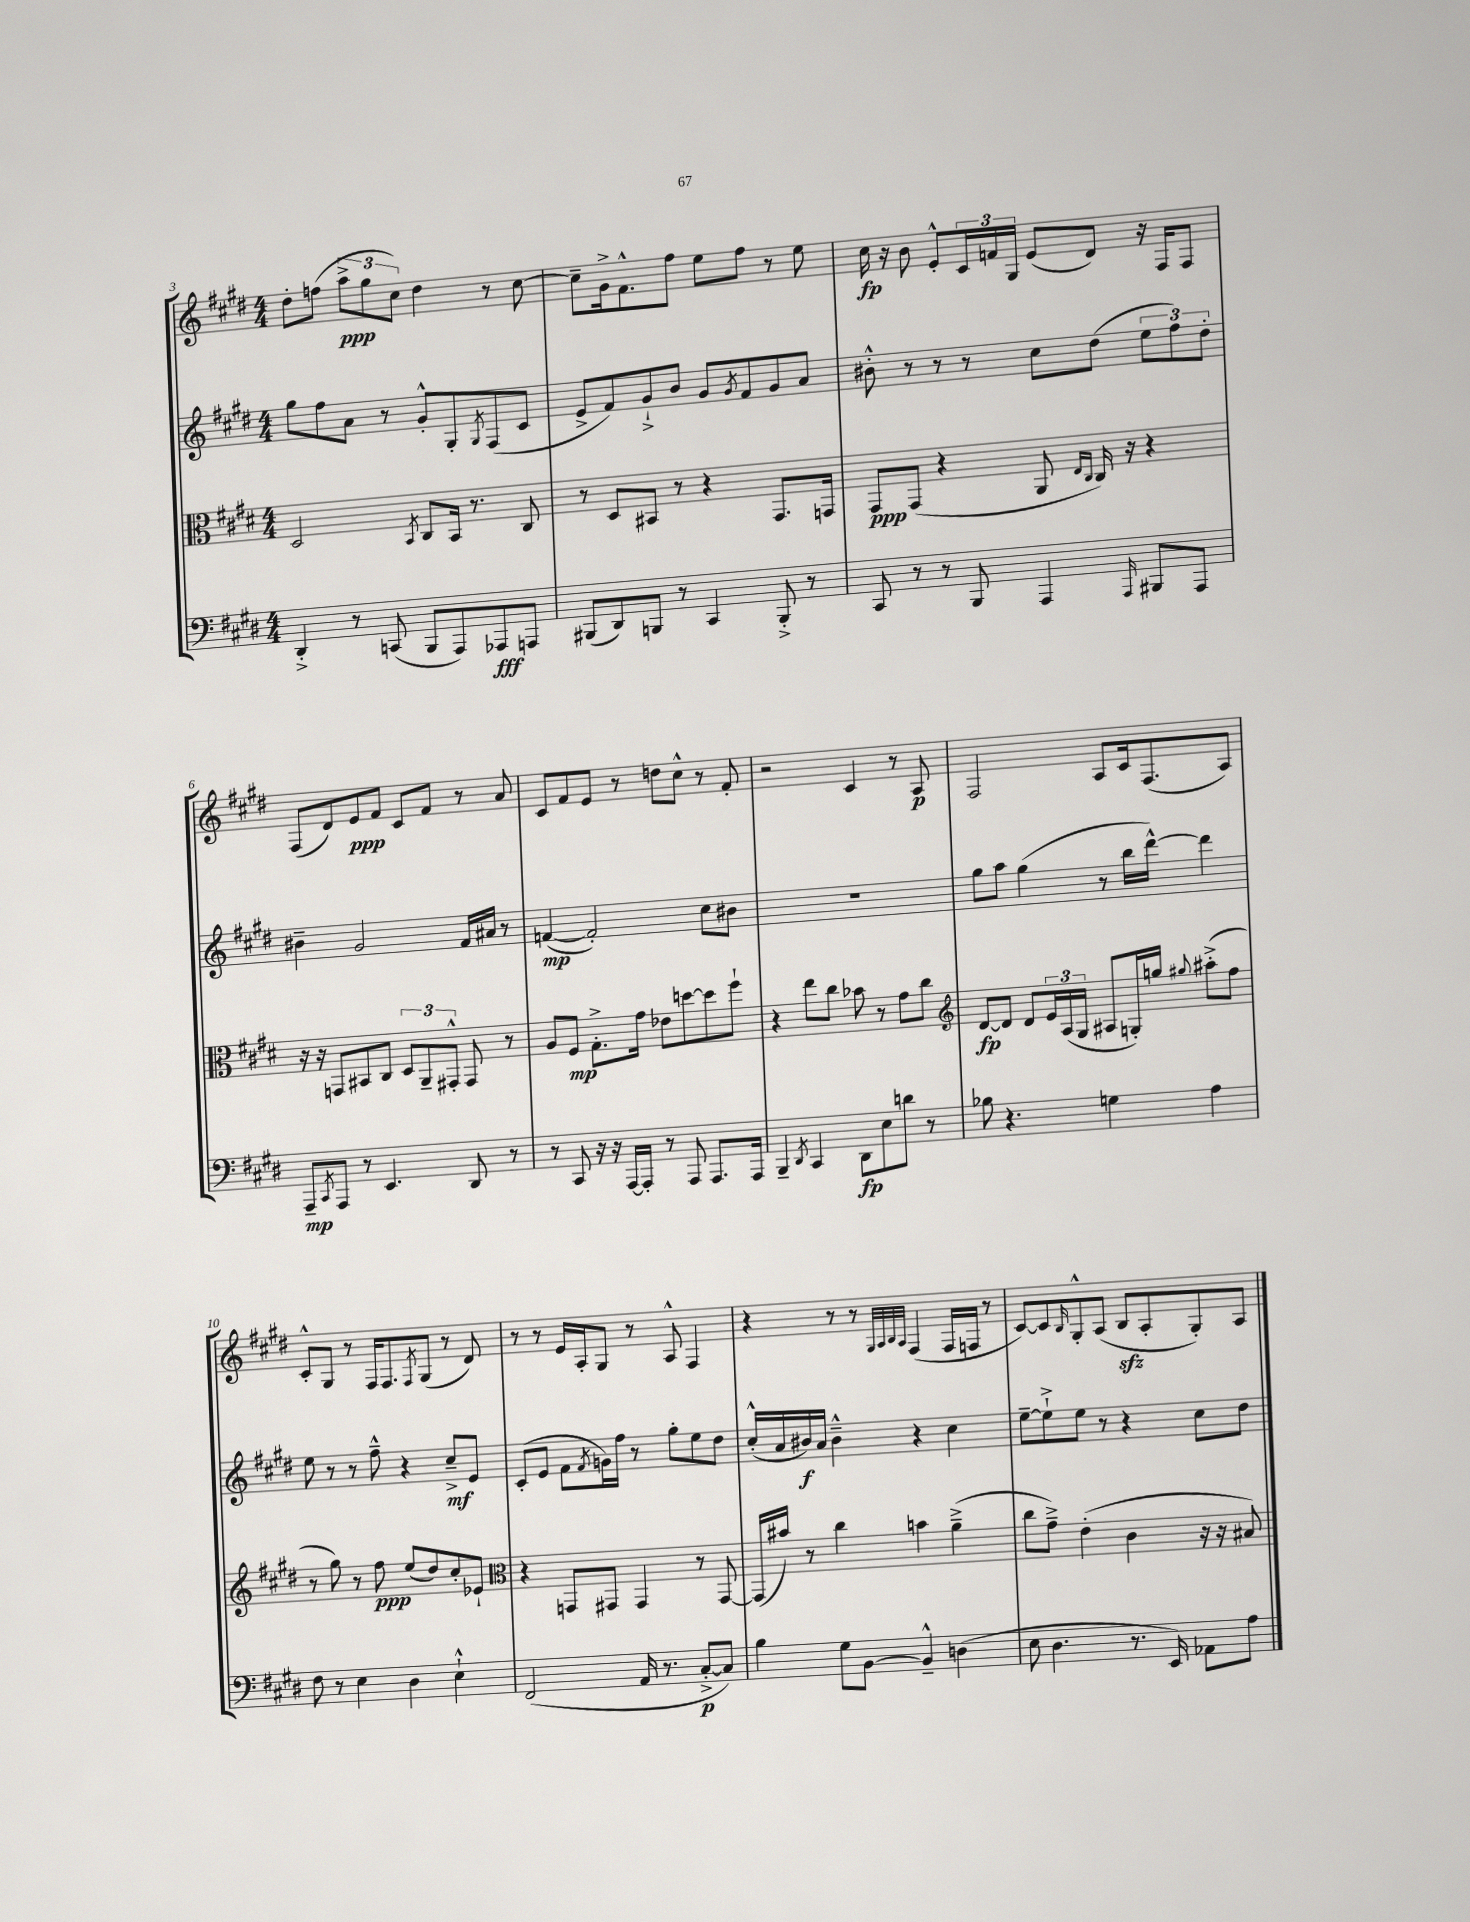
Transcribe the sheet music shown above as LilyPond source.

<<
\new StaffGroup <<
\new Staff = "s0" {
    \clef treble \key e \major \numericTimeSignature \time 4/4
    dis''8-. f''8( \tuplet 3/2 { a''8->\ppp gis''8 cis''8) } dis''4 r8 cis''8~ |
    cis''8-- gis'16-> fis'8.-^ fis''8 e''8 fis''8 r8 e''8 |
    cis''16\fp r16 b'8 e'8-.-^ \tuplet 3/2 { cis'16 f'16 gis16 } e'8( dis'8) r16 fis16 fis8 |
    fis8( dis'8) e'8\ppp fis'8 cis'8 fis'8 r8 a'8 |
    cis'8 fis'8 e'8 r8 d''8 cis''8-^ r8 fis'8-. |
    r2 cis'4 r8 a8\p |
    fis2 a8 cis'16 fis8.( a8) |
    cis'8-.-^ gis8 r8 fis16 fis8. \acciaccatura { fis8 } gis8( r8 dis'8) |
    r8 r8 e'16 a16-. gis8 r8 a8-^ fis4 |
    r4 r8 r8 \grace { gis32 a32 b32 a32 } fis4( fis16 f16 r8 |
    cis'8~) cis'8 \grace { b16 } gis8-.-^ a8( b8\sfz a8-. gis8-.) a8 \bar "|." |
}
\new Staff = "s1" {
    \clef treble \key e \major \numericTimeSignature \time 4/4
    gis''8 fis''8 a'8 r8 gis'8-.-^ gis8-. \acciaccatura { gis8 } fis8( cis'8 |
    e'8-> fis'8) gis'8-!-> b'8 gis'8 \acciaccatura { gis'8 } fis'8 gis'8 a'8 |
    bis'8-.-^ r8 r8 r8 cis''8 dis''8( \tuplet 3/2 { e''8 fis''8) dis''8-. } |
    bis'4-- gis'2 fis'16 ais'16 r8 |
    f'4~\mp( f'2-.) cis''8 bis'8 |
    R1 |
    gis''8 a''8 gis''4( r8 b''16 dis'''16~-^) dis'''4 |
    e''8 r8 r8 fis''8---^ r4 cis''8--->\mf e'8 |
    cis'8-.( e'8 fis'8 \acciaccatura { fis'8 } g'16) fis''16 r8 gis''8-. e''8 dis''8 |
    cis''16-.-^( a'16 bis'16\f) a'16 bis'4---^ r4 cis''4 |
    e''8~-- e''8-!-> e''8 r8 r4 cis''8 dis''8 \bar "|." |
}
\new Staff = "s2" {
    \clef alto \key e \major \numericTimeSignature \time 4/4
    dis2 \acciaccatura { b,8 } cis8 b,16 r8. cis8 |
    r8 dis8 bis,8 r8 r4 gis,8. g,16 |
    gis,8\ppp gis,8( r4 a,8 \grace { e16 cis16 } cis16) r16 r4 |
    r16 r16 g,8 bis,8 cis8 \tuplet 3/2 { dis8 a,8-- gis,8-.-^ } gis,8 r8 |
    a8 fis8\mp gis8.-.-> gis'16 ees'8 d''8~ d''8 fis''8-! |
    r4 e''8 cis''8 bes'8 r8 gis'8 cis''8 |
    \clef treble dis'8~\fp dis'8 dis'8 \tuplet 3/2 { e'16 a16( gis16 } ais8 g16-.) g''16 \appoggiatura { gis''8 } ais''8-.->( fis''8 |
    r8 gis''8) r8 fis''8\ppp e''8( dis''8) cis''8-. ees'8-! |
    \clef alto r4 g,8 gis,8 gis,4 r8 gis,8~ |
    gis,16( bis'16) r8 cis''4 b'4 a'4--->( |
    cis''8 gis'8--->) e'4-.( cis'4 r16 r16 bis8) \bar "|." |
}
\new Staff = "s3" {
    \clef bass \key e \major \numericTimeSignature \time 4/4
    dis,4-.-> r8 c,8( b,,8 a,,8) aes,,8\fff a,,8 |
    bis,,8( dis,8) b,,8 r8 cis,4 b,,8-.-> r8 |
    cis,8 r8 r8 b,,8 a,,4 \grace { a,,16 } bis,,8 a,,8 |
    a,,8--\mp \acciaccatura { cis,8 } a,,8 r8 e,4. dis,8 r8 |
    r8 cis,8 r16 r16 a,,16~ a,,16-. r8 a,,8 a,,8. a,,16 |
    b,,4-- \acciaccatura { dis,8 } cis,4 dis,8\fp e8 d'8 r8 |
    bes8 r4. g4 a4 |
    fis8 r8 e4 dis4 e4-!-^ |
    fis,2( a,16 r8. cis8~-.->\p cis8) |
    b4 gis8 b,8~ b,4---^ d4( |
    e8 dis4. r8. e,16) aes,8 a8 \bar "|." |
}
>>
>>
\layout { \context { \Score currentBarNumber = #3 } }
